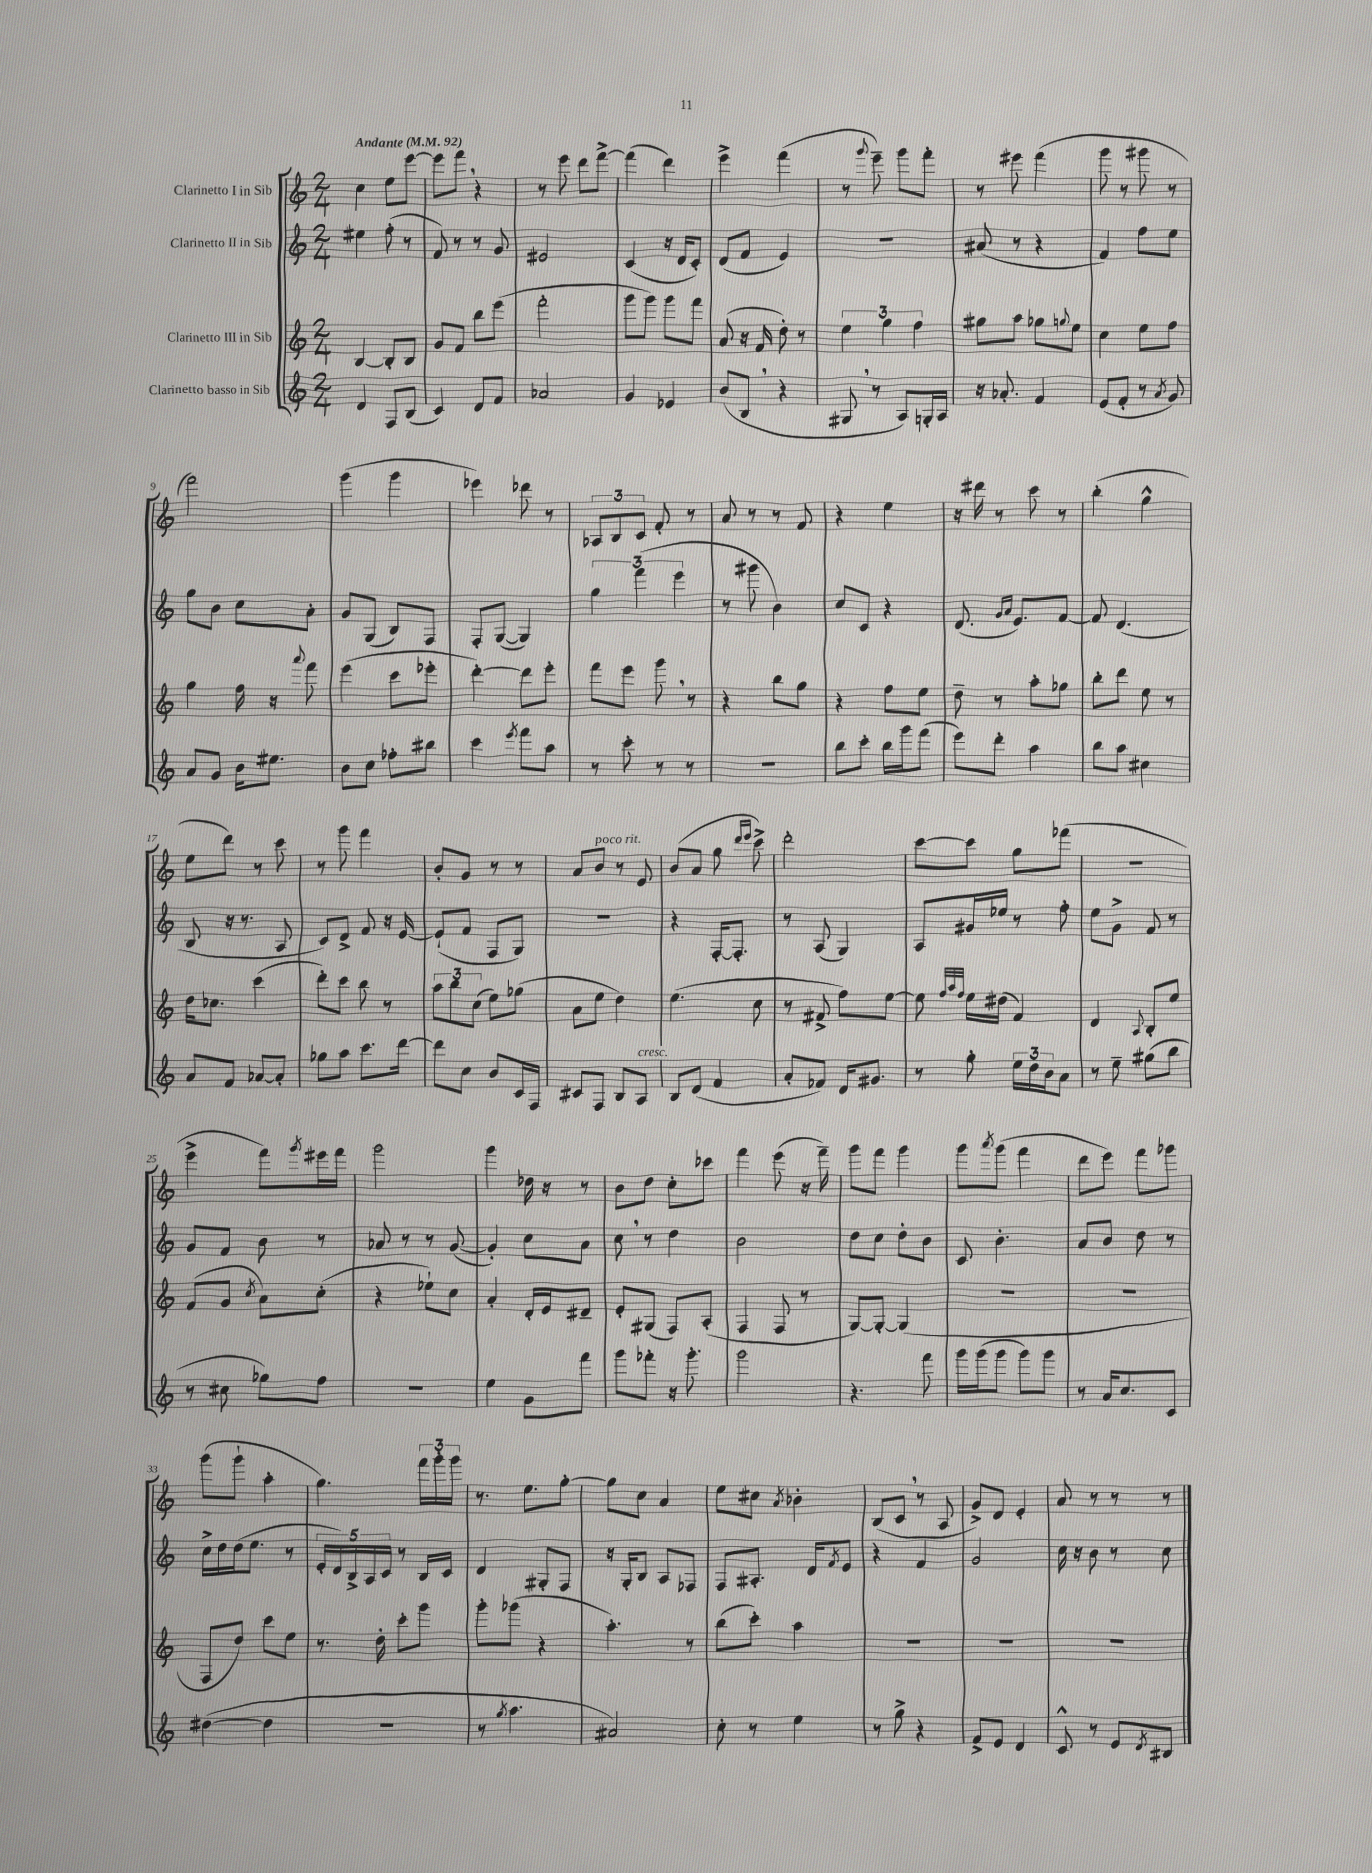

**kern	**kern	**kern	**kern
*staff4	*staff3	*staff2	*staff1
*clefG2	*clefG2	*clefG2	*clefG2
*k[]	*k[]	*k[]	*k[]
*M2/4	*M2/4	*M2/4	*M2/4
*MM92	*MM92	*MM92	*MM92
4d	[4B	4ee#	4cc
8F	8B']	(8ff'	8ee
(8B	8B	8r	[8eee
=	=	=	=
4c)	8g	8f)	8eee]
.	8f	8r	8fff
8d	8bb	8r	4r
8f	(8eee	8g	.
=	=	=	=
2a-	2fff'	2e#	8r
.	.	.	8eee
.	.	.	8ddd
.	.	.	[8fff^
=	=	=	=
4g	8ggg	(4c	(4fff]
.	8ggg)	.	.
4e-	8ggg	16r	4ddd)
.	.	16d	.
.	8fff	8c')	.
=	=	=	=
(8b	(8a	(8d	4eee^
8B	16r	8f	.
.	16f	.	.
4r	8dd')	4e)	(4fff
.	8r	.	.
=	=	=	=
8G#	6ee	2r	8r
.	.	.	8qqggg
8r	.	.	8eee~)
.	6gg	.	.
8A)	.	.	8ggg
.	6ff	.	.
16G'	.	.	8fff'
16A	.	.	.
=	=	=	=
16r	8gg#	(8a#	8r
8.a-'	.	.	.
.	8aa	8r	8eee#
4f	8gg-	4r	(4fff
.	8qqgg	.	.
.	8ee	.	.
=	=	=	=
(8e	4cc	4f)	8ggg
8f'	.	.	8r
8r	8ee	8ff	8ggg#
8qa	.	.	.
8g)	8ff	8ee	8r
=	=	=	=
8a	4gg	8gg	2fff)
8g	.	8b	.
16b	16ff	8cc	.
8.ee#	16r	.	.
.	8qqaaa	.	.
.	8fff	8a'	.
=	=	=	=
8b	(4eee	8g	(4ggg
8cc	.	(8G	.
8ff-'	8ccc	8B)	4ggg
8bb#	8eee-'	8F	.
=	=	=	=
4ccc	[4ddd')	8F'	4eee-)
.	.	([8G	.
8qeee	.	.	.
8fff	8ddd]	4G])	8ddd-
8aa	8eee'	.	8r
=	=	=	=
8r	8fff	6gg	12A-
.	.	.	12B
8ccc'	8eee	.	.
.	.	(6fff	12c
8r	8ggg	.	8f'
.	.	6eee	.
8r	8r	.	8r
=	=	=	=
2r	4r	8r	8a
.	.	8ggg#	8r
.	8bb	4b)	8r
.	8gg	.	8f
=	=	=	=
8bb	4r	8cc	4r
8ccc'	.	8c	.
16bb	8ff	4r	4ee
16ggg	.	.	.
(8fff	8ee	.	.
=	=	=	=
8eee)	8dd~	(8.d	16r
.	.	.	16ddd#
8ddd'	8r	.	8r
.	.	16qqg	.
.	.	16qqa	.
.	.	8.e)	.
4aa	8aa'	.	8ccc
.	8gg-	[8f	8r
=	=	=	=
8bb	8bb'	8f]	(4bb'
8aa	8ddd	(4.d	.
4cc#	8ee	.	4gg^^
.	8r	.	.
=	=	=	=
8a	16dd	8B	8ee
.	8.cc-	.	.
8f	.	16r	8ddd)
.	.	8.r	.
[8a-	(4ccc	.	8r
8a-']	.	8A	8ccc
=	=	=	=
8gg-	8ddd')	8c)	8r
8aa	8ccc	8d^	8ggg
8.ccc	8bb	8f	4fff
.	8r	16r	.
[16ddd	.	[16e	.
=	=	=	=
8ddd]	12aa	(8e`]	8b'
.	12bb	.	.
8cc	.	8f	8g
.	(12cc	.	.
8b	8ee)	8F	8r
16c	(8gg-	8G)	8r
16F	.	.	.
=	=	=	=
8c#	8a	2r	8a
8F	8ee	.	8b
8B	4dd)	.	8r
8A	.	.	8e
=	=	=	=
8B	(4.ee	4r	(8b
(8d	.	.	8a
4f	.	[16F'	8gg
.	.	8.F']	.
.	.	.	16qqddd
.	.	.	16qqeee
.	8cc	.	8ccc^)
=	=	=	=
8a'	8r	8r	2ddd'
8f-)	8f#^	(8A	.
16d	8ff)	4G)	.
8.g#	.	.	.
.	[8ee	.	.
=	=	=	=
8r	8ee]	8A	[8ccc
.	32qqff	.	.
.	32qqaa	.	.
.	32qqff	.	.
8gg'	16ee	16g#	8ccc]
.	(16dd#	16ee-	.
24ee	4f)	8r	8gg
24dd	.	.	.
24b	.	.	.
8a	.	8ff'	(8fff-
=	=	=	=
8r	4d	8ee	2r
8ee~	.	8g^	.
.	8qqA	.	.
(8gg#	8B'	8f	.
8bb	8ee	8r	.
=	=	=	=
8r	(8f	8g	4eee^
8cc#	8g	8f	.
.	8qcc	.	.
8gg-)	8a)	8b	8fff)
.	.	.	8qggg
8ff	(8cc'	8r	16eee#
.	.	.	16fff
=	=	=	=
2r	4r	8a-	2ggg
.	.	8r	.
.	8ee-`)	8r	.
.	8cc	([8g	.
=	=	=	=
4ee	4a'	4g'])	4ggg
8g	16d'	8cc	16dd-
.	16e	.	16r
8fff	8d#~	8a	8r
=	=	=	=
8ggg	8e'	8cc	8b
8fff-'	(8G#	8r	8dd
16r	8F)	4dd	8cc'
8.ggg'	.	.	.
.	(8A'	.	8ccc-
=	=	=	=
2ggg	4F	2b	4fff
.	8F	.	(8eee
.	8r	.	16r
.	.	.	16fff~)
=	=	=	=
4.r	[8G)	8dd	8ggg
.	8G'_	8cc	8fff
.	(4G]	8dd'	4ggg
8fff	.	8b	.
=	=	=	=
16ggg	2r	8c	8ggg
(16ggg	.	.	.
.	.	.	8qaaa
8ggg	.	4.b'	(8ggg
8ggg)	.	.	4fff
8ggg	.	.	.
=	=	=	=
8r	2r	8a	8ddd
16a	.	8b	8eee)
8.cc	.	.	.
.	.	8dd	8fff
8c	.	8r	8ggg-
=	=	=	=
([4dd#	8F	16cc^	(8ggg
.	.	16dd	.
.	8dd)	(16dd	8ggg`
.	.	8.ee	.
4dd#]	8ccc	.	4aa'
.	8ee	8r	.
=	=	=	=
2r	8.r	20e'	4.gg)
.	.	20d)	.
.	.	20B^	.
.	.	20A	.
.	16dd'	.	.
.	.	20c	.
.	8ccc'	8r	.
.	8ggg	16B	24fff
.	.	.	24ggg'
.	.	16c	.
.	.	.	24ggg
=	=	=	=
8r	8ggg'	4d	8.r
8qgg	.	.	.
4.aa	(8ggg-	.	.
.	.	.	8.ee
.	4r	8G#'	.
.	.	8F	[8gg'
=	=	=	=
2a#)	4.aa')	16r	8gg]
.	.	16G'	.
.	.	8B	8cc
.	.	8A	4a
.	8r	8F-	.
=	=	=	=
8cc'	(8bb	8F	8ee
8r	8ccc')	8.A#'	8cc#
.	.	.	8qa
4ee	4aa	.	4b-'
.	.	16d	.
.	.	8qf	.
.	.	8e	.
=	=	=	=
8r	2r	4r	(8B
8gg^	.	.	8c
4r	.	4f	8r
.	.	.	8A
=	=	=	=
8f^	2r	2g	8g^)
8e	.	.	8d
4d	.	.	4e'
=	=	=	=
8c^^	2r	16cc	8a
.	.	16r	.
8r	.	8b	8r
8e	.	8r	8r
8qd	.	.	.
8B#	.	8cc	8r
==	==	==	==
*-	*-	*-	*-
